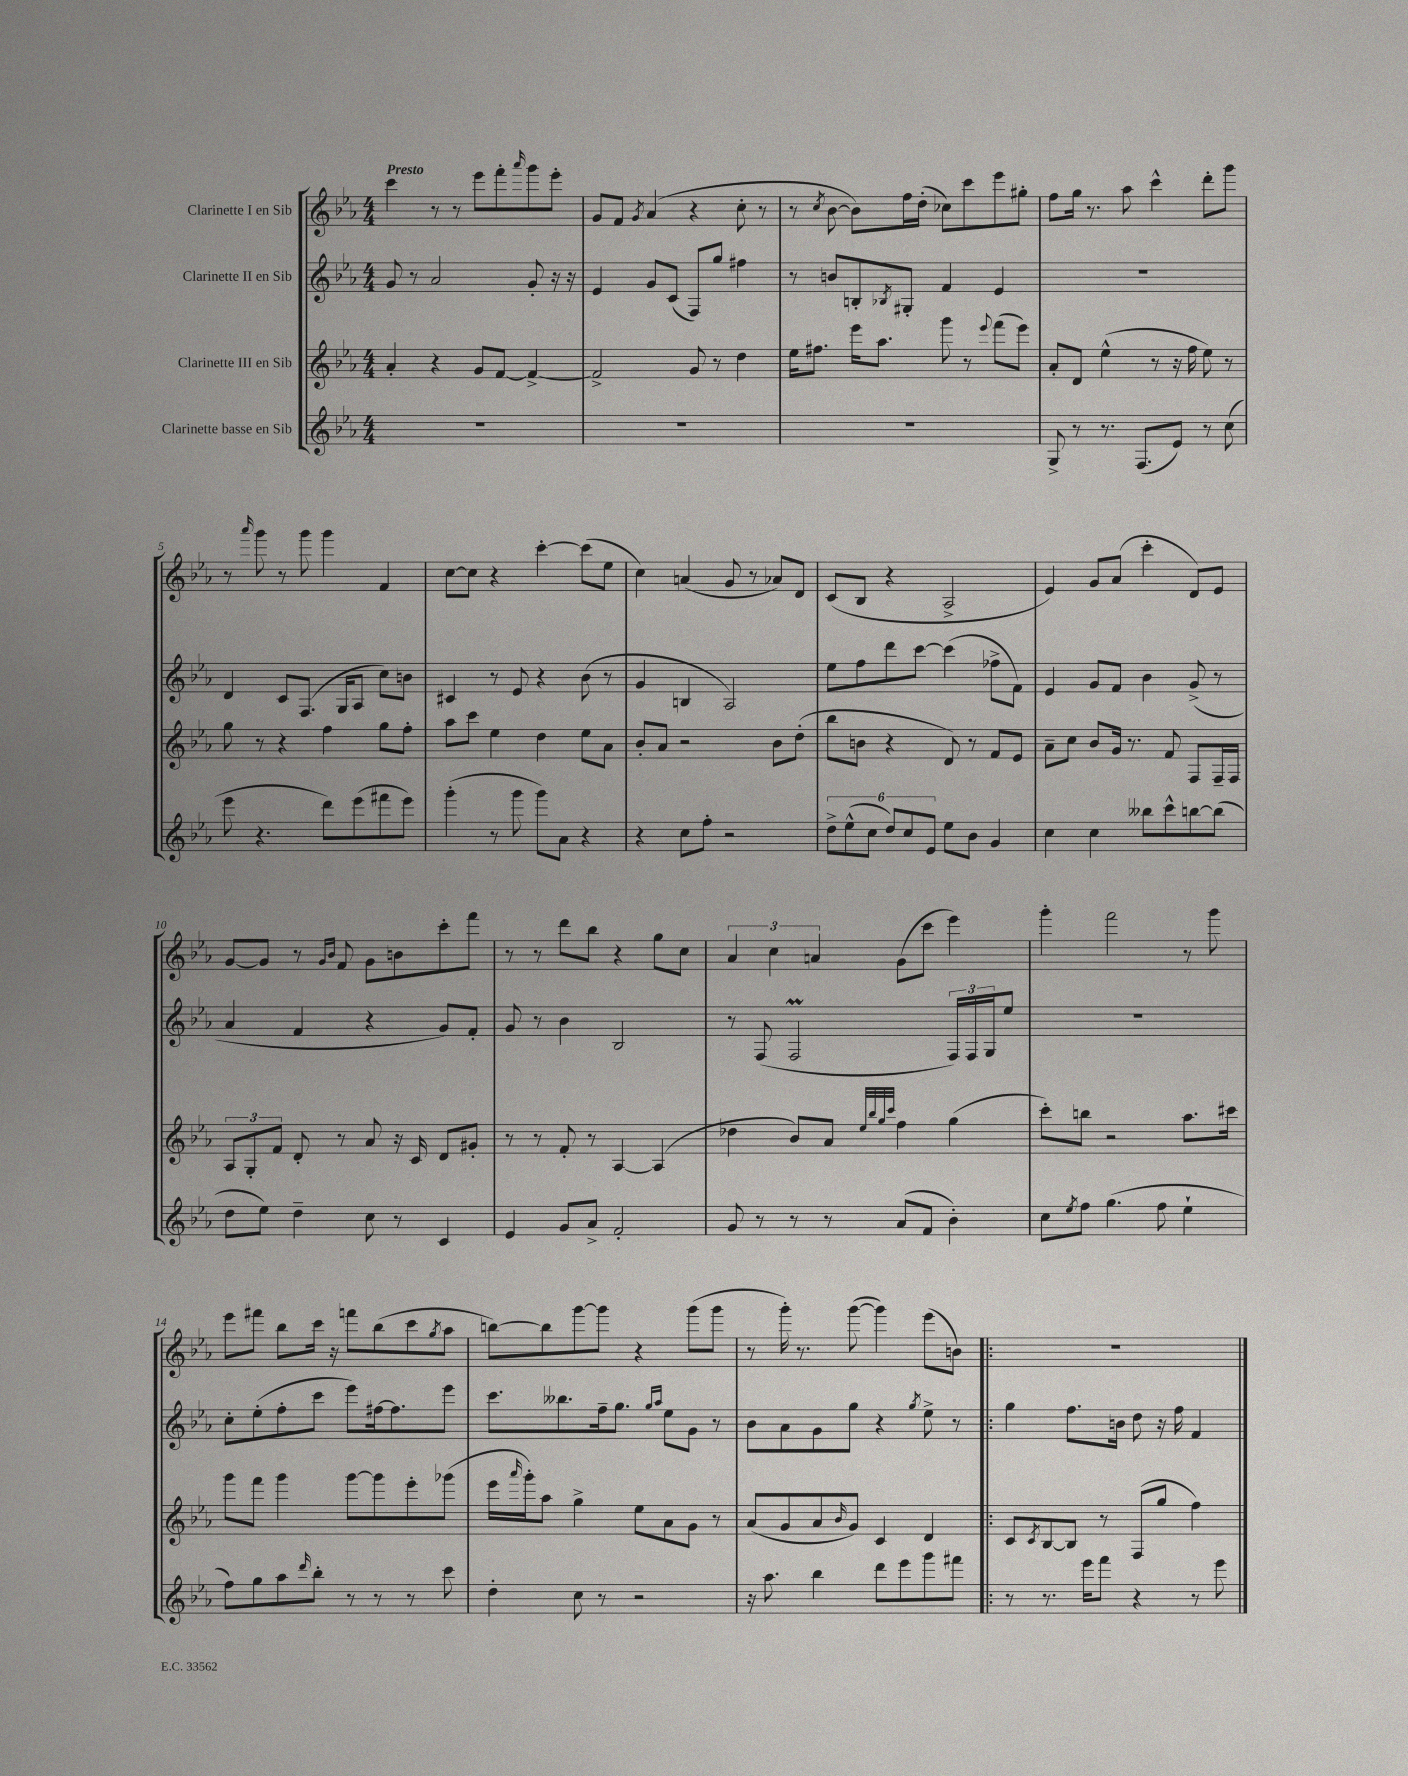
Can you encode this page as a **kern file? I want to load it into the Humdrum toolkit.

**kern	**kern	**kern	**kern
*staff4	*staff3	*staff2	*staff1
*clefG2	*clefG2	*clefG2	*clefG2
*k[b-e-a-]	*k[b-e-a-]	*k[b-e-a-]	*k[b-e-a-]
*M4/4	*M4/4	*M4/4	*M4/4
1r	4a-'	8g	4ccc
.	.	8r	.
.	4r	2a-	8r
.	.	.	8r
.	8g	.	8eee-
.	[8f	.	8fff'
.	.	.	16qqaaa-
.	4f^_	8g'	8ggg
.	.	16r	8eee-'
.	.	16r	.
=	=	=	=
1r	2f^]	4e-	8g
.	.	.	8f
.	.	.	8qg
.	.	8g	(4a-
.	.	(8c	.
.	8g	8F)	4r
.	8r	8gg	.
.	4dd	4ff#	8cc'
.	.	.	8r
=	=	=	=
1r	16ee-	8r	8r
.	8.ff#	.	.
.	.	.	8qcc
.	.	8b	[8b-
.	16eee-	8B'	8b-])
.	8.aa-	.	.
.	.	8qB-	.
.	.	8G#'	16ff
.	.	.	(16dd'
.	8ggg	4f	8cc-)
.	8r	.	8ccc
.	8qqeee-	.	.
.	(8fff	4e-	8eee-
.	8eee-)	.	8gg#'
=	=	=	=
8G^	8a-'	1r	8ff
8r	8d	.	16gg
.	.	.	8.r
8.r	(4ee-^^	.	.
.	.	.	8aa-
(8.F	.	.	.
.	8r	.	4ccc^^
8e-)	16r	.	.
.	16ff	.	.
8r	8ee-)	.	8ddd'
(8cc	8r	.	8ggg
=	=	=	=
8eee-	8gg	4d	8r
.	.	.	16qqaaa-
4.r	8r	.	8ggg
.	4r	8c	8r
.	.	(8.F	8ggg
8ddd)	4ff	.	4ggg
.	.	16G	.
(8eee-	.	8A-	.
8fff#	8gg	8cc)	4f
8eee-)	8ff'	8b	.
=	=	=	=
(4ggg'	8aa-	4c#	[8cc
.	8ccc	.	8cc]
8r	4ee-	8r	4r
8ggg	.	8e-	.
8ggg)	4dd	4r	[4ccc'
8a-	.	.	.
4r	8ee-	(8b-	(8ccc]
.	8a-	8r	8ee-
=	=	=	=
4r	8b-'	4g	4cc)
.	8a-	.	.
8cc	2r	4B	(4a
8ff'	.	.	.
2r	.	2A-)	8g
.	.	.	8r
.	8b-	.	8a-)
.	(8dd'	.	8d
=	=	=	=
12dd^	8bb-	8ee-	(8c
(12ee-^^	.	.	.
.	8b	8ff	8B-
12cc	.	.	.
12dd)	4r	8ddd	4r
12cc	.	.	.
.	.	[8ccc	.
12e-	.	.	.
8ee-	8d)	(4ccc]	2A-^
8b-	8r	.	.
4g	8f	8ff-^	.
.	8e-	8f)	.
=	=	=	=
4cc	8a-~	4e-	4e-)
.	8cc	.	.
4cc	8b-	8g	8g
.	16g	8f	(8a-
.	8.r	.	.
8bb--	.	4b-	4ccc'
8ccc^^	8f	.	.
[8bb	8F	(8g^	8d)
(8bb]	16F~	8r	8e-
.	16F	.	.
=	=	=	=
8dd	12A-	4a-	[8g
.	12G'	.	.
8ee-)	.	.	8g]
.	12f	.	.
4dd~	8d'	4f	8r
.	.	.	16qqg
.	.	.	16qqb-
.	8r	.	8f
8cc	8a-	4r	8g
8r	16r	.	8b
.	16c	.	.
4c	8d	8g)	8ccc'
.	8g#'	8f'	8fff
=	=	=	=
4e-	8r	8g	8r
.	8r	8r	8r
8g	8f'	4b-	8ddd
8a-^	8r	.	8bb-
2f'	[4A-	2B-	4r
.	(4A-]	.	8gg
.	.	.	8cc
=	=	=	=
8g	4dd-	8r	6a-
8r	.	(8F	.
.	.	.	6cc
8r	8b-)	2F	.
.	.	.	6a
8r	8a-	.	.
.	32qqee-	.	.
.	32qqbb-	.	.
.	32qqgg	.	.
.	32qqccc	.	.
(8a-	4ff	.	(8g
8f	.	.	8ccc
4b-')	(4gg	24F)	4eee-)
.	.	24F	.
.	.	24G	.
.	.	8ee-	.
=	=	=	=
8cc	8ccc')	1r	4ggg'
8qee-	.	.	.
8ff	8bb	.	.
(4.gg	2r	.	2fff
8ff	.	.	.
4ee-`	8.aa-	.	8r
.	.	.	8ggg
.	16ccc#	.	.
=	=	=	=
8ff)	8ggg	8cc'	8eee-
8gg	8fff	(8ee-'	8fff#
8aa-	4ggg	8ff'	8bb-
16qqddd	.	.	.
8bb-'	.	8ccc	16ccc
.	.	.	16r
8r	[8ggg	8eee-)	8fff
8r	8ggg]	[16ff#	(8bb-
.	.	8.ff#]	.
8r	8eee-'	.	8ccc
.	.	.	8qgg
8ccc	(8ggg-	8eee-	8aa-
=	=	=	=
4dd'	16eee-	8.ccc	[8bb)
.	16qqaaa-	.	.
.	16ggg')	.	.
.	8aa-	.	8bb]
.	.	8.bb--	.
8cc	4gg^	.	[8ggg
8r	.	16ff~	8ggg]
.	.	8.gg	.
2r	8ee-	.	4r
.	.	16qqgg	.
.	.	16qqaa-	.
.	8a-	8ee-	.
.	8g	8g	(8ggg
.	8r	8r	8ggg
=	=	=	=
16r	(8a-	8b-	8r
8.aa-	.	.	.
.	8g	8a-	16ggg')
.	.	.	8.r
4bb-	8a-	8g	.
.	16qqb-	.	.
.	8g)	8gg	([8ggg
8ddd	4c	4r	4ggg])
8eee-	.	.	.
.	.	8qgg	.
8ggg	4d	8ee-^	(8eee-
8fff#	.	8r	8b)
=!|:	=!|:	=!|:	=!|:
8r	8c	4gg	1r
.	8qc	.	.
8.r	[8B-	.	.
.	8B-]	8.ff	.
16eee-	.	.	.
8fff	8r	.	.
.	.	16b	.
4r	(8F	8dd	.
.	8gg	16r	.
.	.	16ff	.
8r	4ff)	4f	.
8eee-	.	.	.
==	==	==	==
*-	*-	*-	*-
